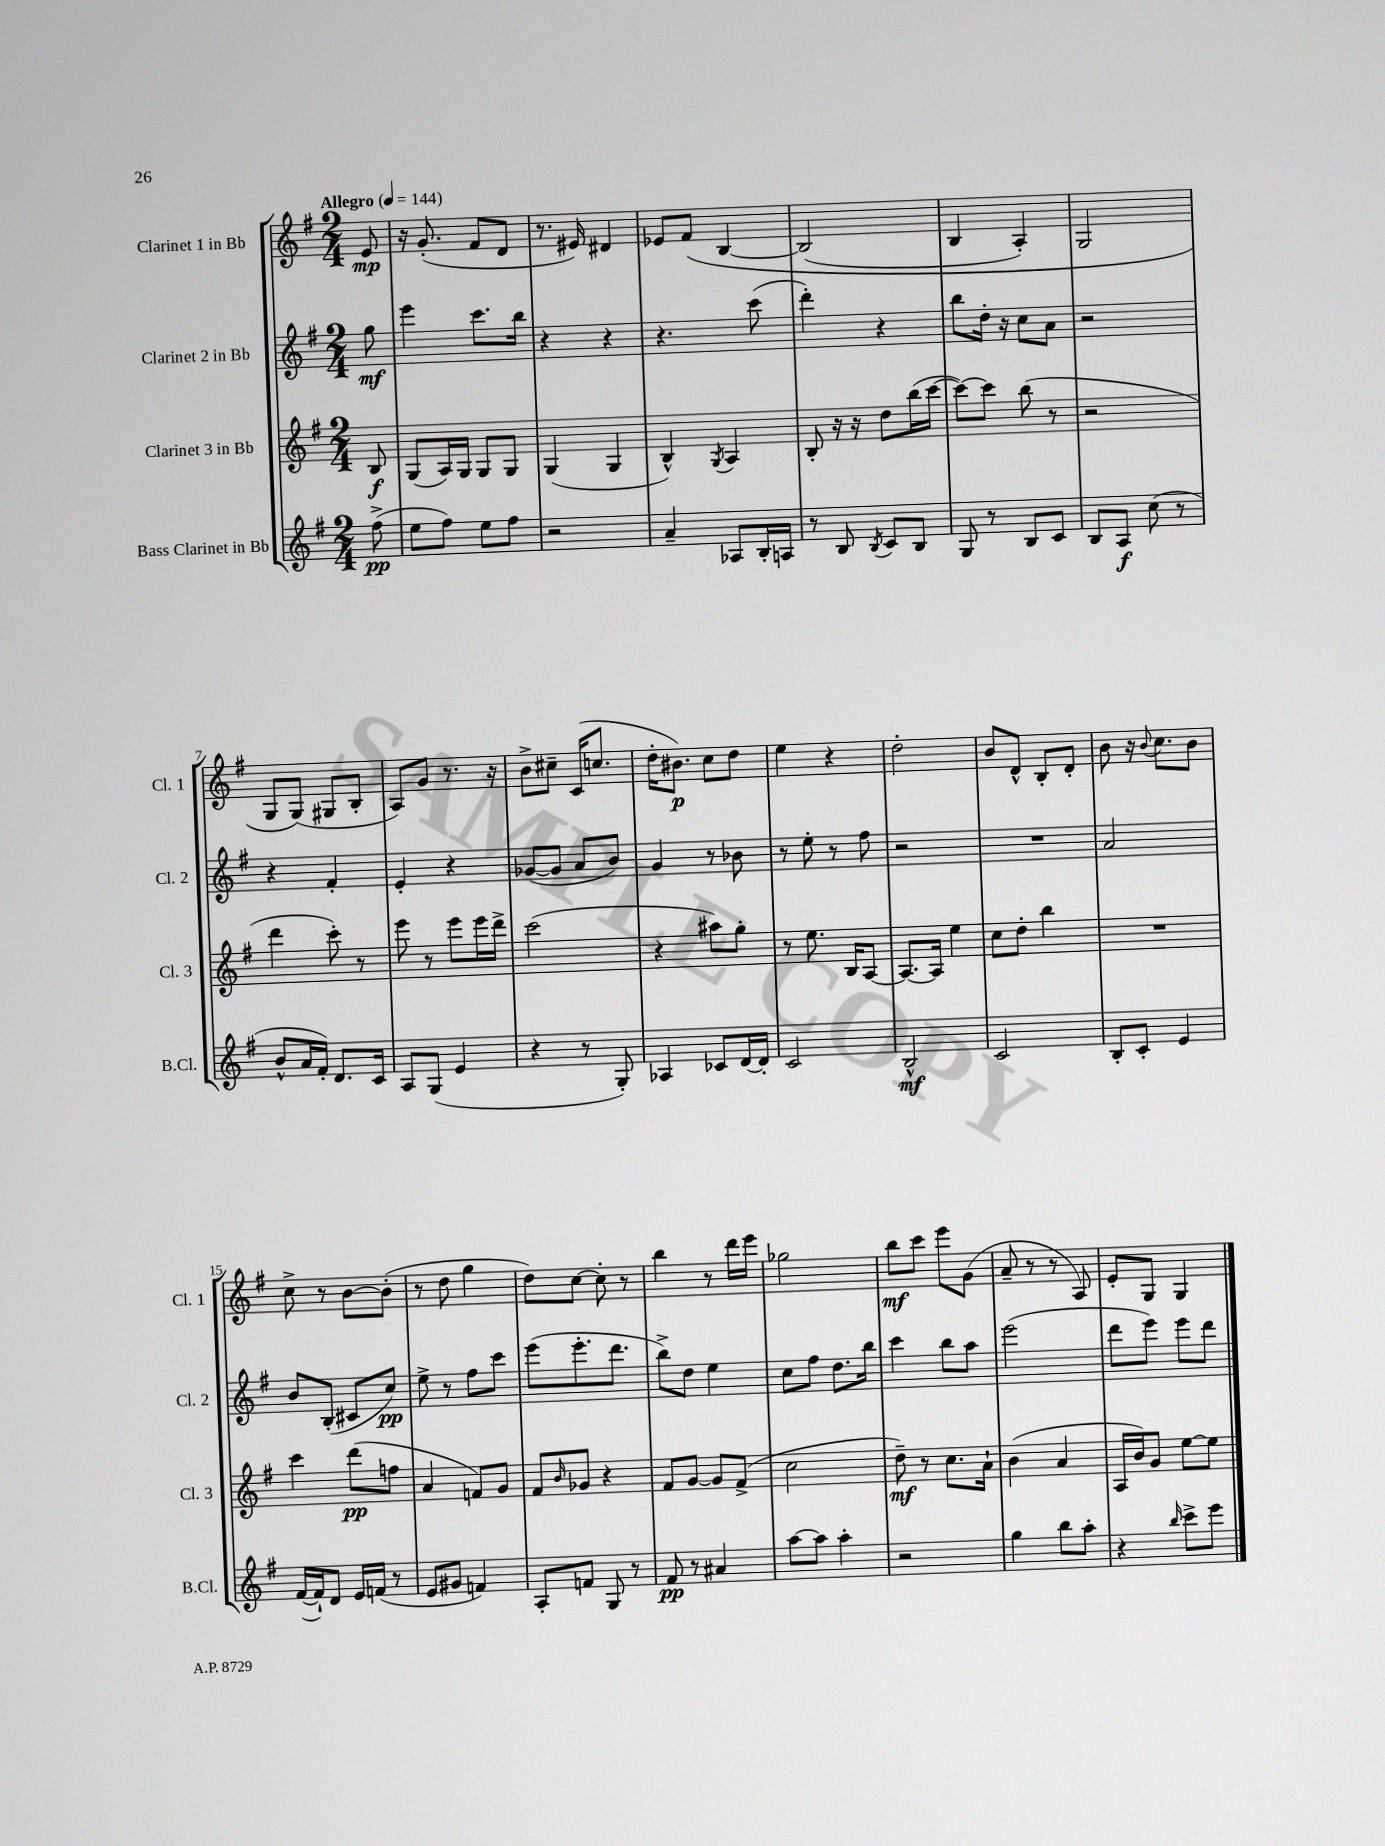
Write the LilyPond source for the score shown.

<<
\new StaffGroup <<
\new Staff = "s0" \with { instrumentName = "Clarinet 1 in Bb" shortInstrumentName = "Cl. 1" } {
    \clef treble \key g \major \numericTimeSignature \time 2/4 \partial 8 \tempo "Allegro" 4 = 144
    e'8\mp |
    r16 g'8.-.( fis'8 d'8 |
    r8. eis'16) dis'4 |
    ees'8 fis'8\( b4~ |
    b2( |
    b4 a4-.) |
    g2 |
    g8 g8(\) gis8 b8-. |
    a8) g'8 r8. r16 |
    b'8-> cis''8-- c'16( c''8. |
    d''16-. bis'8.\p) c''8 d''8 |
    e''4 r4 |
    d''2-. |
    b'8 d'8-^ b8-. d'8-. |
    b'8 r16 \appoggiatura { b'8 } c''8. b'8 |
    c''8-> r8 b'8~ b'8-.( |
    r8 d''8 g''4 |
    d''8) c''8~ c''8-. r8 |
    b''4 r8 d'''16 e'''16 |
    ges''2 |
    b''8\mf c'''8 e'''8 g'8( |
    a'8-- r8 r8 a8) |
    e'8-. g8 g4 \bar "|." |
}
\new Staff = "s1" \with { instrumentName = "Clarinet 2 in Bb" shortInstrumentName = "Cl. 2" } {
    \clef treble \key g \major \numericTimeSignature \time 2/4 \partial 8
    g''8\mf |
    e'''4 c'''8. b''16 |
    r4 r4 |
    r4. c'''8( |
    d'''4-.) r4 |
    b''8 d''16-. r16 c''8 a'8 |
    r2 |
    r4 fis'4-. |
    e'4-. r4 |
    ges'8~( ges'8 a'8 b'8) |
    g'4 r8 bes'8 |
    r8 e''8-. r8 fis''8 |
    r2 |
    R2 |
    a'2 |
    b'8 b8-.( cis'8 c''8\pp) |
    e''8-> r8 fis''8 c'''8 |
    e'''8( e'''8.-. d'''8. |
    b''8->) d''8 e''4 |
    c''8 fis''8 d''8. b''16 |
    c'''4 b''8 a''8 |
    e'''2( |
    d'''8 e'''8) e'''8 d'''8 \bar "|." |
}
\new Staff = "s2" \with { instrumentName = "Clarinet 3 in Bb" shortInstrumentName = "Cl. 3" } {
    \clef treble \key g \major \numericTimeSignature \time 2/4 \partial 8
    b8\f |
    g8( a16) g16 g8 g8 |
    g4( g4 |
    b4-^) \acciaccatura { g8 } a4 |
    b8-. r16 r16 d''8 b''16( c'''16~ |
    c'''8~) c'''8 b''8( r8 |
    r2 |
    d'''4 c'''8-.) r8 |
    e'''8 r8 e'''8 e'''16 d'''16-> |
    c'''2( |
    r4 ais''8) g''8-. |
    r8 e''8. b16 a8~ |
    a8.~ a16 e''4 |
    c''8 d''8-. b''4 |
    R2 |
    c'''4 d'''8\pp( f''8 |
    a'4 f'8) g'8 |
    fis'8 \grace { b'16 } ges'8 r4 |
    fis'8 g'8~ g'8 fis'8->( |
    c''2 |
    d''8--\mf) r8 c''8. a'16-! |
    b'4( a'4 |
    a16 b'16) g'8 e''8~ e''8 \bar "|." |
}
\new Staff = "s3" \with { instrumentName = "Bass Clarinet in Bb" shortInstrumentName = "B.Cl." } {
    \clef treble \key g \major \numericTimeSignature \time 2/4 \partial 8
    fis''8->\pp( |
    e''8 fis''8) e''8 fis''8 |
    r2 |
    a'4-- aes8 b16-. a16 |
    r8 b8 \acciaccatura { b8 } c'8 b8 |
    g8 r8 b8 c'8 |
    b8 a8\f c''8( r8 |
    b'8-^ a'16 fis'16-.) d'8. c'16 |
    a8 g8( e'4 |
    r4 r8 g8-.) |
    aes4 ces'8 d'16~ d'16-. |
    c'2 |
    b2-^\mf |
    c'2 |
    b8-. c'8-. e'4 |
    fis'16~( fis'16-!) d'8 e'16 f'16( r8 |
    e'8 gis'8 f'4) |
    a8-. f'8 g8 r8 |
    fis'8\pp r8 ais'4 |
    a''8~ a''8 a''4-. |
    r2 |
    g''4 b''8 a''8-. |
    r4 \grace { b''16 } c'''8-> e'''8 \bar "|." |
}
>>
>>
